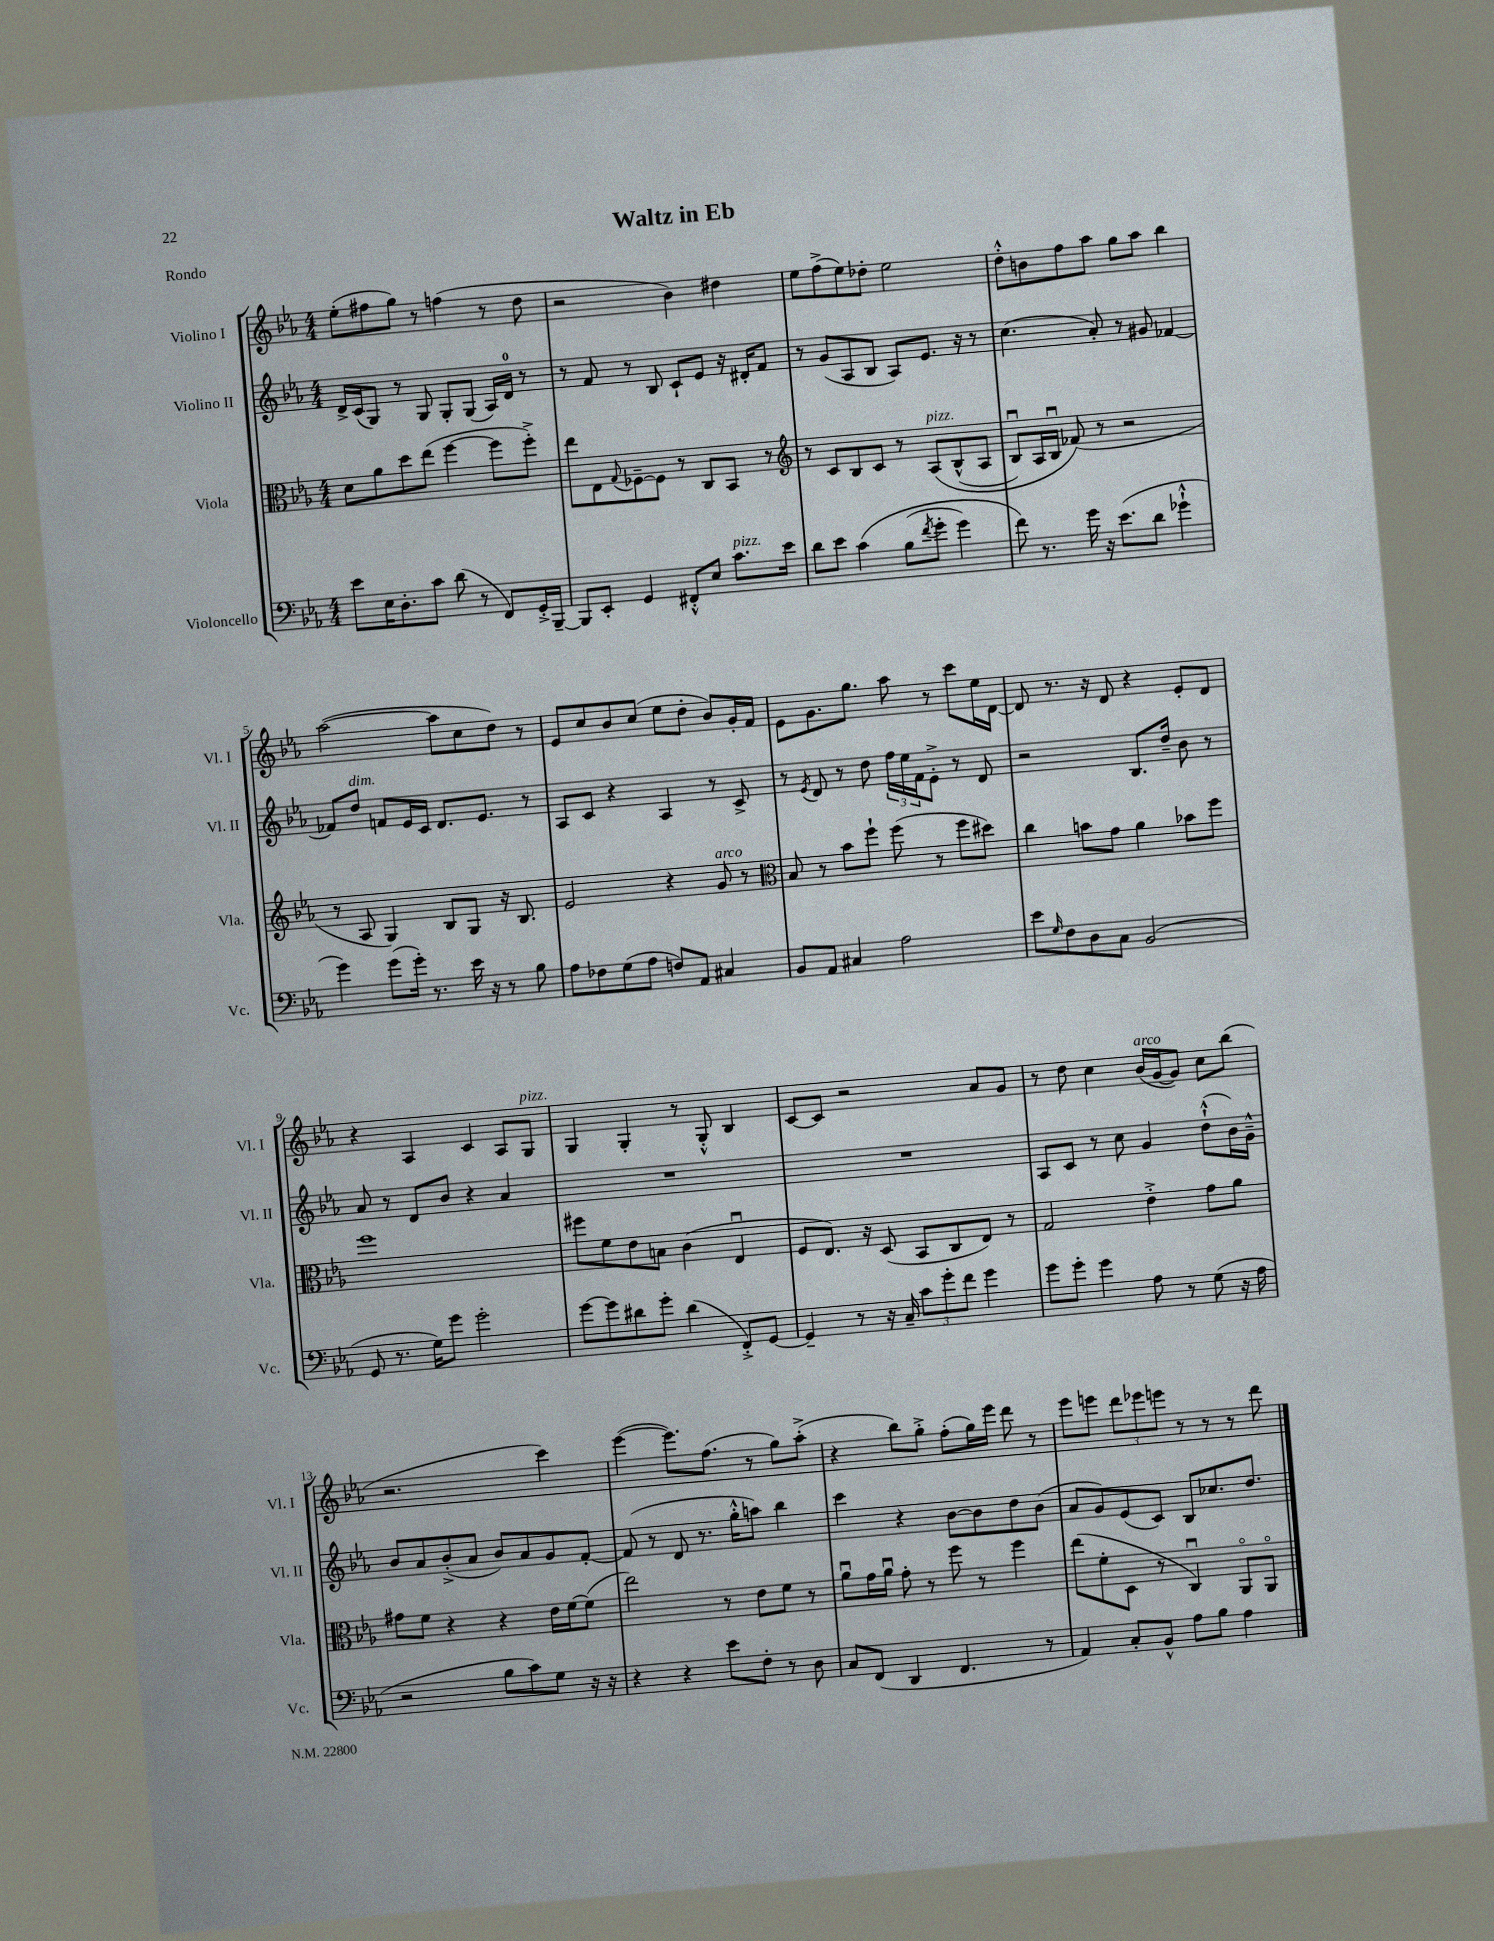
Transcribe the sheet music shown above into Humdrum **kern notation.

**kern	**kern	**kern	**kern
*staff4	*staff3	*staff2	*staff1
*clefF4	*clefC3	*clefG2	*clefG2
*k[b-e-a-]	*k[b-e-a-]	*k[b-e-a-]	*k[b-e-a-]
*M4/4	*M4/4	*M4/4	*M4/4
8e-	8d	16d^	(8ee-'
.	.	(16c	.
16E-	8a-	8G)	8ff#
8.D'	.	.	.
.	8dd	8r	8gg)
8c	(8ee-	8G	8r
(8d	[4ff	8G'	(4ff
8r	.	(8G	.
8FF)	8ff]	16A-)	8r
.	.	16d	.
16GG'^	8ff'^)	8r	8dd
[16BBB-~	.	.	.
=	=	=	=
8BBB-]	8ee-	8r	2r
8EE-'	8E-	8f	.
.	8qqG	.	.
4GG	[8F-~	8r	.
.	8F-]	8B-	.
8FF#'^^	8r	8c`	4b-)
8E-	8C	8e-	.
8.c	8BB-	16r	4dd#
.	.	16d#'	.
.	8r	8f	.
16e-	.	.	.
=	=	=	=
*	*clefG2	*	*
8d	8r	8r	8ee-
8e-	8c	(8g	(8ff^
&(4c	8B-	8A-	8ee-)
.	8c	8B-	8dd-'
(8B-	8r	8A-)	2ee-
8qf	.	.	.
8g'	&(8A-	8.e-	.
4g)	(8B-^^	.	.
.	.	16r	.
.	8A-	8r	.
=	=	=	=
8f&)	8B-u)	(4.cc	8dd'^^
8.r	16A-	.	8b
.	16B-u	.	.
.	(8f-&)	.	8ff
16g	.	.	.
16r	8r	8a-')	8aa-
(8.e-	.	.	.
.	2r	8r	8gg
8d	.	8g#	8aa-
4g-`^^	.	[4f-	4bb-
=	=	=	=
4g)	8r	8f-]	([2aa-
.	8A-	8dd	.
(8g	4G)	8f	.
16g')	.	16e-	.
8.r	.	16c	.
.	8B-	8.d	8aa-]
16e-	8G	.	8cc
16r	.	8.e-	.
8r	16r	.	8dd)
.	8.B-	.	.
8B-	.	8r	8r
=	=	=	=
8A-	2e-	8A-	8e-
8F-	.	8c	8cc
(8G	.	4r	8b-
8A-	.	.	(8cc
8F)	4r	4A-	8ee-
8AA-	.	.	8dd'
4C#	8g	8r	8b-)
.	8r	8c^	16g'
.	.	.	16f
=	=	=	=
*	*clefC3	*	*
8BB-	8B-	8r	8e-
.	.	8qe-	.
8AA-	8r	8d	8.g
4C#	8b-	8r	.
.	.	.	8.gg
.	8ff`	8dd	.
2A-	(8ff	24ff	8aa-
.	.	24ee-	.
.	.	24f	.
.	8r	8e-'^	8r
.	8ff	8r	8ccc
.	8dd#)	8d	16ee-
.	.	.	[16d
=	=	=	=
8e-	4cc	2r	8d]
16qqG	.	.	.
8F	.	.	8.r
8D	8b	.	.
.	.	.	16r
8C	8g	.	8d
(2BB-	4a-	8.B-	4r
.	.	16dd~	.
.	8b-	8b-	8e-'
.	8ff	8r	8d
=	=	=	=
8GG	1ff	8a-	4r
8.r	.	8r	.
.	.	8d	4A-
16G)	.	.	.
8g	.	8b-	.
2g'	.	4r	4c
.	.	4a-	8A-
.	.	.	8G
=	=	=	=
[8g	8ff#	1r	4G
8g]	8f	.	.
8d#	8e-	.	4G'
8g'	8B	.	.
(4d#	(4c	.	8r
.	.	.	8G'^^
8FF'^)	4E-u	.	4B-
[8GG	.	.	.
=	=	=	=
4GG~]	8F	1r	[8c
.	8.E-)	.	8c]
8r	.	.	2r
.	16r	.	.
16r	(8D	.	.
16C~	.	.	.
12c	8BB-	.	.
12g'	.	.	.
.	8C	.	.
12f	.	.	.
4g	8E-)	.	8a-
.	8r	.	8g
=	=	=	=
8g	2G	8A-	8r
8g'	.	8c	8dd
4g	.	8r	4cc
.	.	8cc	.
8A-	4e-'^	4g	(16b-
.	.	.	[16g
8r	.	.	8g])
(8G	8g	(8dd`^^	8cc
16r	8a-	16b-)	(8bb-
16A-	.	16g~^^	.
=	=	=	=
2r	8g#	8b-	2.r
.	8f	8a-	.
.	4r	(8b-'^	.
.	.	8a-	.
8B-	4r	8b-)	.
8c)	.	8a-	.
8G	16e-	8g	4ccc)
.	[16f	.	.
16r	(8f]	[8f'	.
16r	.	.	.
=	=	=	=
4r	2ee-)	(8f]	([4eee-
.	.	8r	.
4r	.	8d	8.eee-])
.	.	8.r	.
.	.	.	(8.ff
8e-	8r	.	.
.	.	16gg'^^	.
8F'	8e-	8aa)	8r
8r	8f	4bb-	8gg)
8D	8r	.	(8aa-'^
=	=	=	=
8C	8a-u	4ccc	4r
(8FF	16g	.	.
.	16a-u	.	.
4DD	8g'	4r	8bb-)
.	8r	.	8gg'^
4.FF	8ff	[8b-	(8ff'
.	8r	8b-]	16gg)
.	.	.	16eee-
.	4ff	8dd	8ddd
8r	.	(8b-	8r
=	=	=	=
4AA-)	(8ee-	8a-	8eee-
.	8f'	8g)	8eee
8C'	8D	(8e-	12ddd
.	.	.	12eee-
8BB-^^	8r	8c)	.
.	.	.	12eee
8A-	4Cu)	8B-	8r
8B-	.	8.cc-	8r
4A-	8AA-o	.	8r
.	.	8.dd	.
.	8AA-o	.	8ddd
==	==	==	==
*-	*-	*-	*-
